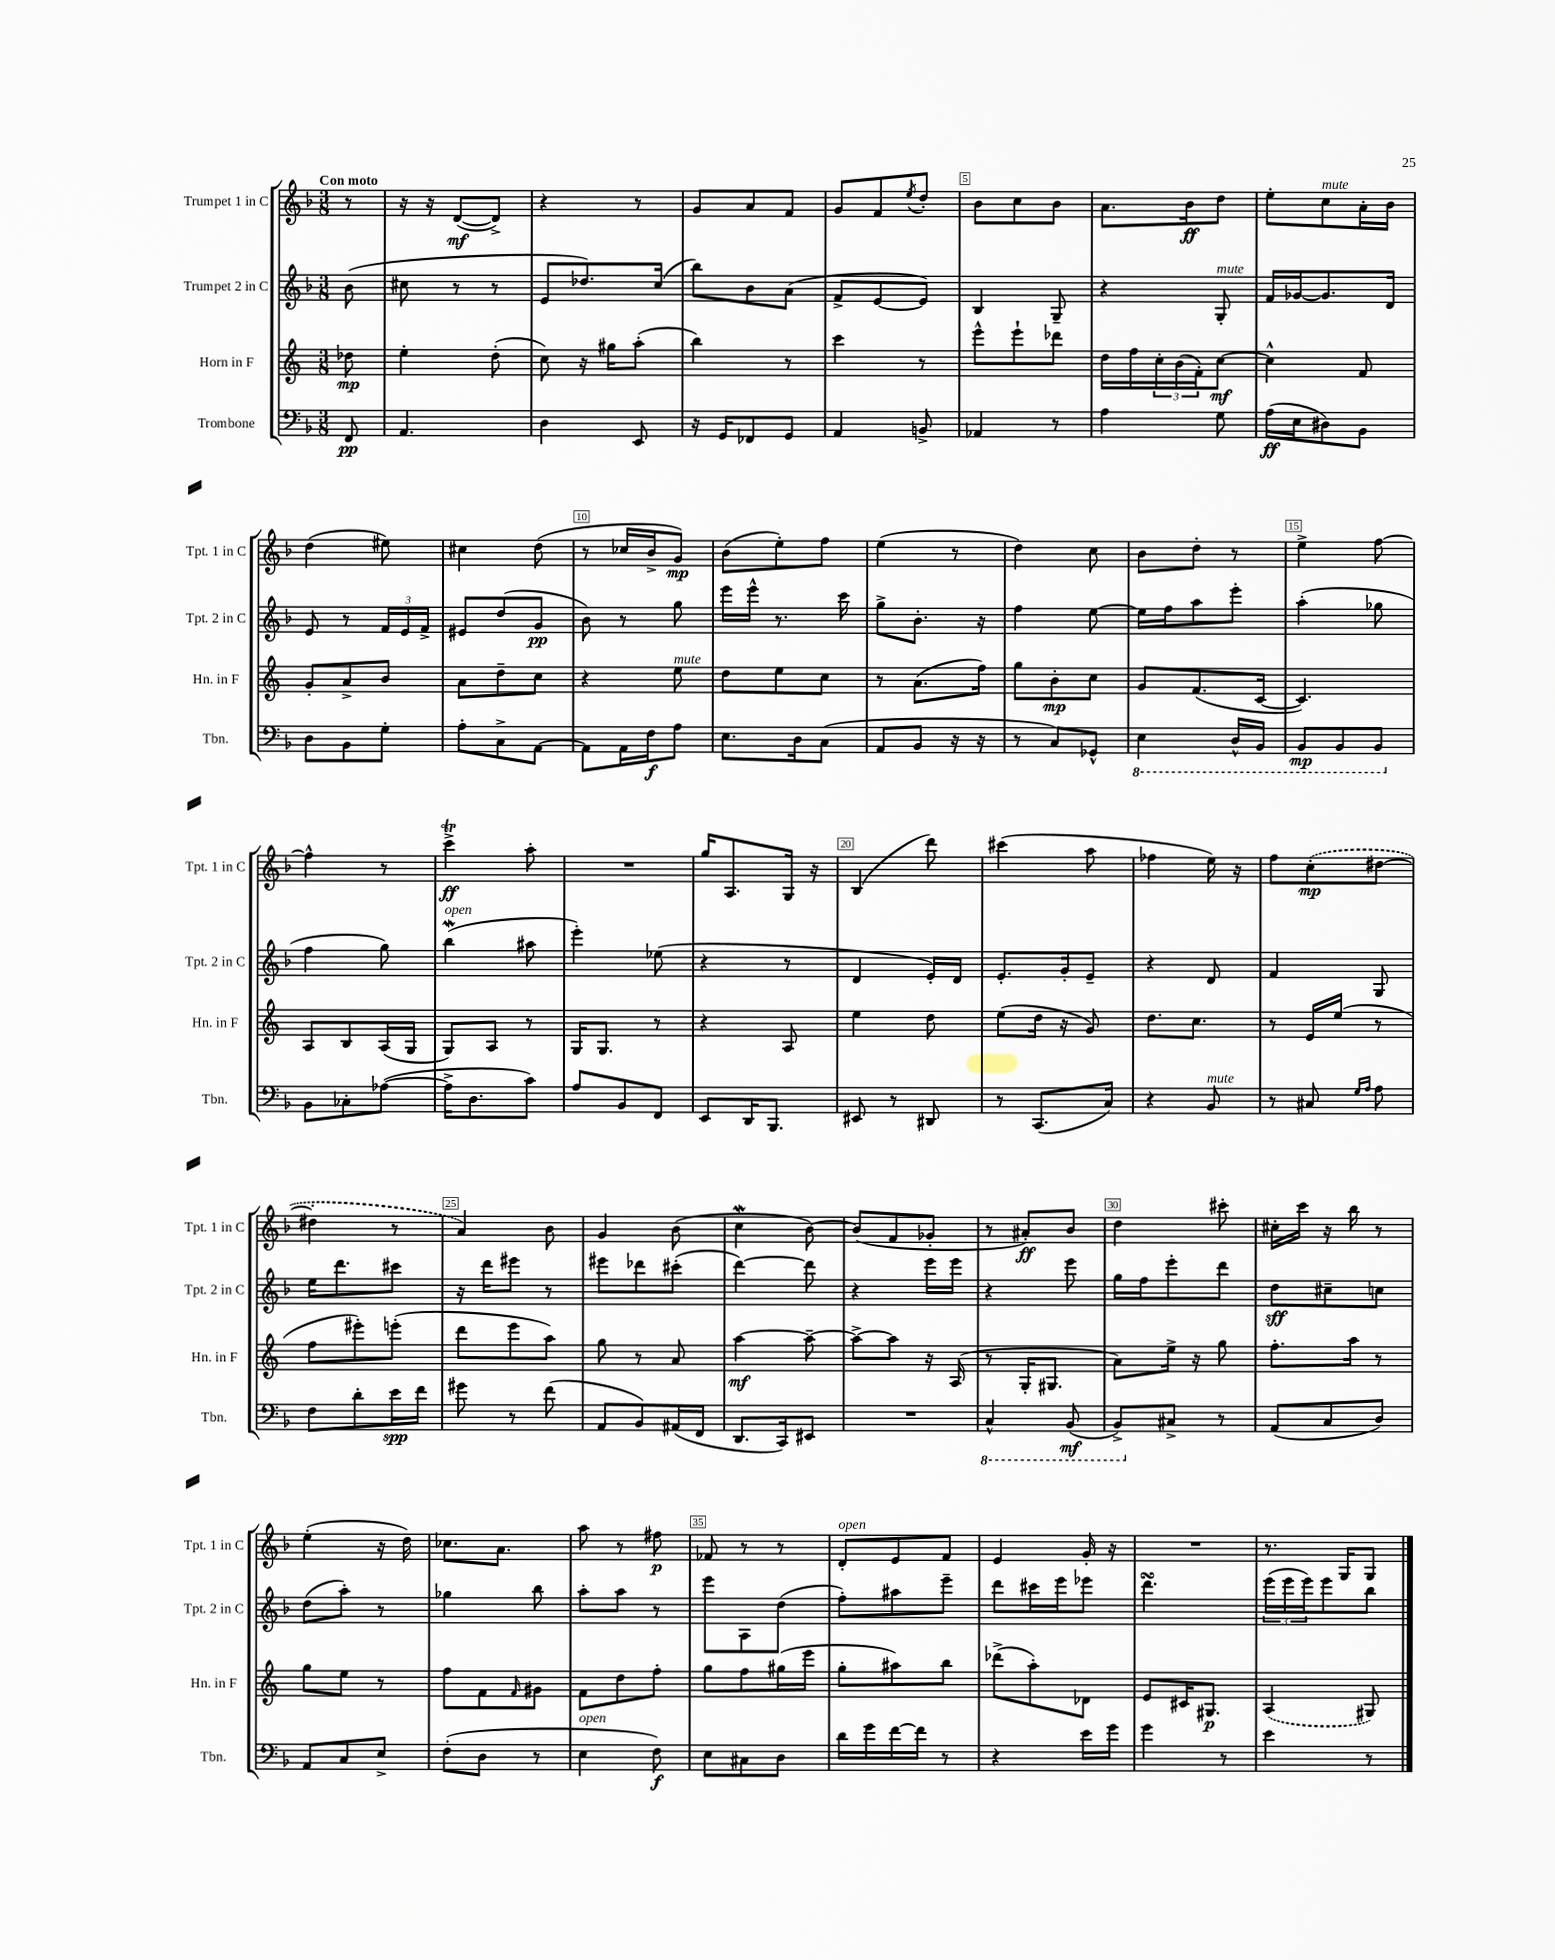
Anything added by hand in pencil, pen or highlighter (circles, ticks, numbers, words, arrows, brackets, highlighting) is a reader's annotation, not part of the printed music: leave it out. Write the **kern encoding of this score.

**kern	**kern	**kern	**kern
*staff4	*staff3	*staff2	*staff1
*clefF4	*clefG2	*clefG2	*clefG2
*k[b-]	*k[]	*k[b-]	*k[b-]
*M3/8	*M3/8	*M3/8	*M3/8
8FF	8dd-	(8b-	8r
=	=	=	=
4.AA	4ee'	8cc#	16r
.	.	.	16r
.	.	8r	([8d
.	(8dd'	8r	8d^])
=	=	=	=
4D	8cc)	8e	4r
.	16r	8.dd-)	.
.	16gg#	.	.
8EE	(8aa'	.	8r
.	.	(16cc	.
=	=	=	=
16r	4bb)	8bb-)	8g
16GG	.	.	.
8FF-	.	8b-	8a
8GG	8r	(8a	8f
=	=	=	=
4AA	4ccc	8f^	8g
.	.	[8e	8f
.	.	.	8qee
8BB^	8r	8e])	8dd'
=	=	=	=
4AA-	8eee^^	4B-	8b-
.	8eee`	.	8cc
8r	8ddd-	8G~	8b-
=	=	=	=
4A	16dd	4r	8.a
.	16ff	.	.
.	24cc'	.	.
.	(24b	.	.
.	.	.	16b-
.	24f')	.	.
8G	[8cc	8G'	8dd
=	=	=	=
(16A	4cc^^]	16f	8ee'
16E	.	[16g-	.
8D#)	.	8.g-]	8cc
8BB-	8f	.	16a'
.	.	16d	16b-
=	=	=	=
8D	8g'	8e	(4dd
8BB-	8a^	8r	.
8G'	8b	24f	8ee#)
.	.	24e	.
.	.	24f^	.
=	=	=	=
8A'	8a	8e#	4cc#
8C^	8dd~	(8dd	.
[8AA	8cc	8g	(8dd
=	=	=	=
8AA]	4r	8b-)	8r
16AA	.	8r	16cc-
16F	.	.	16b-^
8A	8ee	8gg	8g)
=	=	=	=
8.E	8dd	16eee	(8b-
.	.	16eee^^	.
.	8ee	8.r	8ee')
16D	.	.	.
(8C	8cc	.	8ff
.	.	16ccc	.
=	=	=	=
8AA	8r	8gg^	(4ee
8BB-	(8.a	8.b-'	.
16r	.	.	8r
16r	16ff)	16r	.
=	=	=	=
8r	8gg	4ff	4dd)
8C)	8b'	.	.
8GG-^^	8cc	[8ee	8cc
=	=	=	=
4EE	8g	16ee]	8b-
.	.	16ff	.
.	(8.f	8aa	8dd'
16DD^^	.	8eee'	8r
16BBB-	[16c	.	.
=	=	=	=
8BBB-	4.c])	(4aa'	4ee^
8BBB-	.	.	.
8BBB-	.	8gg-	[8ff
=	=	=	=
8BB-	8A	4ff	4ff^^]
8C-'	8B	.	.
([8A-	(16A	8gg)	8r
.	16G	.	.
=	=	=	=
16A-^]	8G)	(4bb-	4ccc^
8.D	.	.	.
.	8A	.	.
8c)	8r	8aa#	8aa'
=	=	=	=
8A	16G	4eee')	4.r
.	8.G	.	.
8BB-	.	.	.
8FF	8r	(8ee-	.
=	=	=	=
8EE	4r	4r	16gg
.	.	.	8.A
16DD	.	.	.
8.BBB-	.	.	.
.	8A	8r	16G
.	.	.	16r
=	=	=	=
8EE#	4ee	4d	(4B-
8r	.	.	.
8DD#	8dd	16e')	8ddd)
.	.	16d	.
=	=	=	=
8r	(8ee	8.e'	(4ccc#
(8.CC	16dd	.	.
.	16r	16g'	.
.	8g)	8e~	8aa
16C)	.	.	.
=	=	=	=
4r	8.dd	4r	4ff-
.	8.cc	.	.
8BB-	.	8d	16ee)
.	.	.	16r
=	=	=	=
8r	8r	4f	8ff
8C#	16e	.	(8cc'
.	(16ee	.	.
16qqG	.	.	.
16qqA	.	.	.
8A	8r	8G	[8dd#
=	=	=	=
8F	8ff	16ee	4dd#']
.	.	8.ddd	.
8d'	8eee#')	.	.
16e	(8eee'	8ccc#	8r
16f	.	.	.
=	=	=	=
8g#	8ddd	16r	4a)
.	.	16ddd	.
8r	8eee	8eee#	.
(8f	8aa)	8r	8b-
=	=	=	=
8AA	8gg	8eee#	4g
8BB-)	8r	8ddd-	.
(16AA#	8a	(8ccc#'	(8b-
16FF	.	.	.
=	=	=	=
8.DD	[4aa	[4ddd)	4cc
16CC)	.	.	.
8EE#	8aa~_	8ddd]	[8b-)
=	=	=	=
4.r	8aa^_	4r	(8b-]
.	8aa]	.	8f
.	16r	16eee	8g-'
.	(16A	16eee	.
=	=	=	=
4CC^^	8r	4r	8r
.	16G'	.	8a#')
.	8.G#	.	.
(8BBB-	.	8eee	8b-
=	=	=	=
8BBB-^)	8a)	16gg	4dd
.	.	16ff	.
8C#^	16ee^	8eee'	.
.	16r	.	.
8r	8gg	8ddd	8ccc#'
=	=	=	=
(8AA	8.ff'	8dd	16cc#'
.	.	.	16ccc
8C	.	8cc#~	16r
.	16aa	.	16bb-
8D)	8r	8cc	8r
=	=	=	=
8AA	8gg	(8dd	(4ee'
8C	8ee	8aa')	.
8E^	8r	8r	16r
.	.	.	16dd)
=	=	=	=
(8F'	8ff	4gg-	8.cc-
8D	8f	.	.
.	.	.	8.a
.	16qqf	.	.
8r	8g#	8bb-	.
=	=	=	=
4E	8f	8aa'	8aa
.	8dd	8aa	8r
8F)	8ff'	8r	8ff#
=	=	=	=
8E	8gg	8eee	8f-
8C#	8ff	8A	8r
8D	(16gg#	(8dd	8r
.	16eee	.	.
=	=	=	=
16d	8gg'	8ff')	8d'
16g	.	.	.
[16f	8aa#)	8aa#	8e
16f]	.	.	.
8r	8bb	8eee~	8f
=	=	=	=
4r	(8ddd-^	8ddd	4e
.	8aa')	16ccc#	.
.	.	16eee	.
16e	8d-	8eee-	16g'
16g	.	.	16r
=	=	=	=
4g	8e	4.ddd	4.r
.	16c#	.	.
.	8.G#	.	.
8r	.	.	.
=	=	=	=
4e	(4A	(24eee	8.r
.	.	24eee	.
.	.	24eee)	.
.	.	8eee	.
.	.	.	16G
8r	8G#)	8bb-	8G
==	==	==	==
*-	*-	*-	*-
